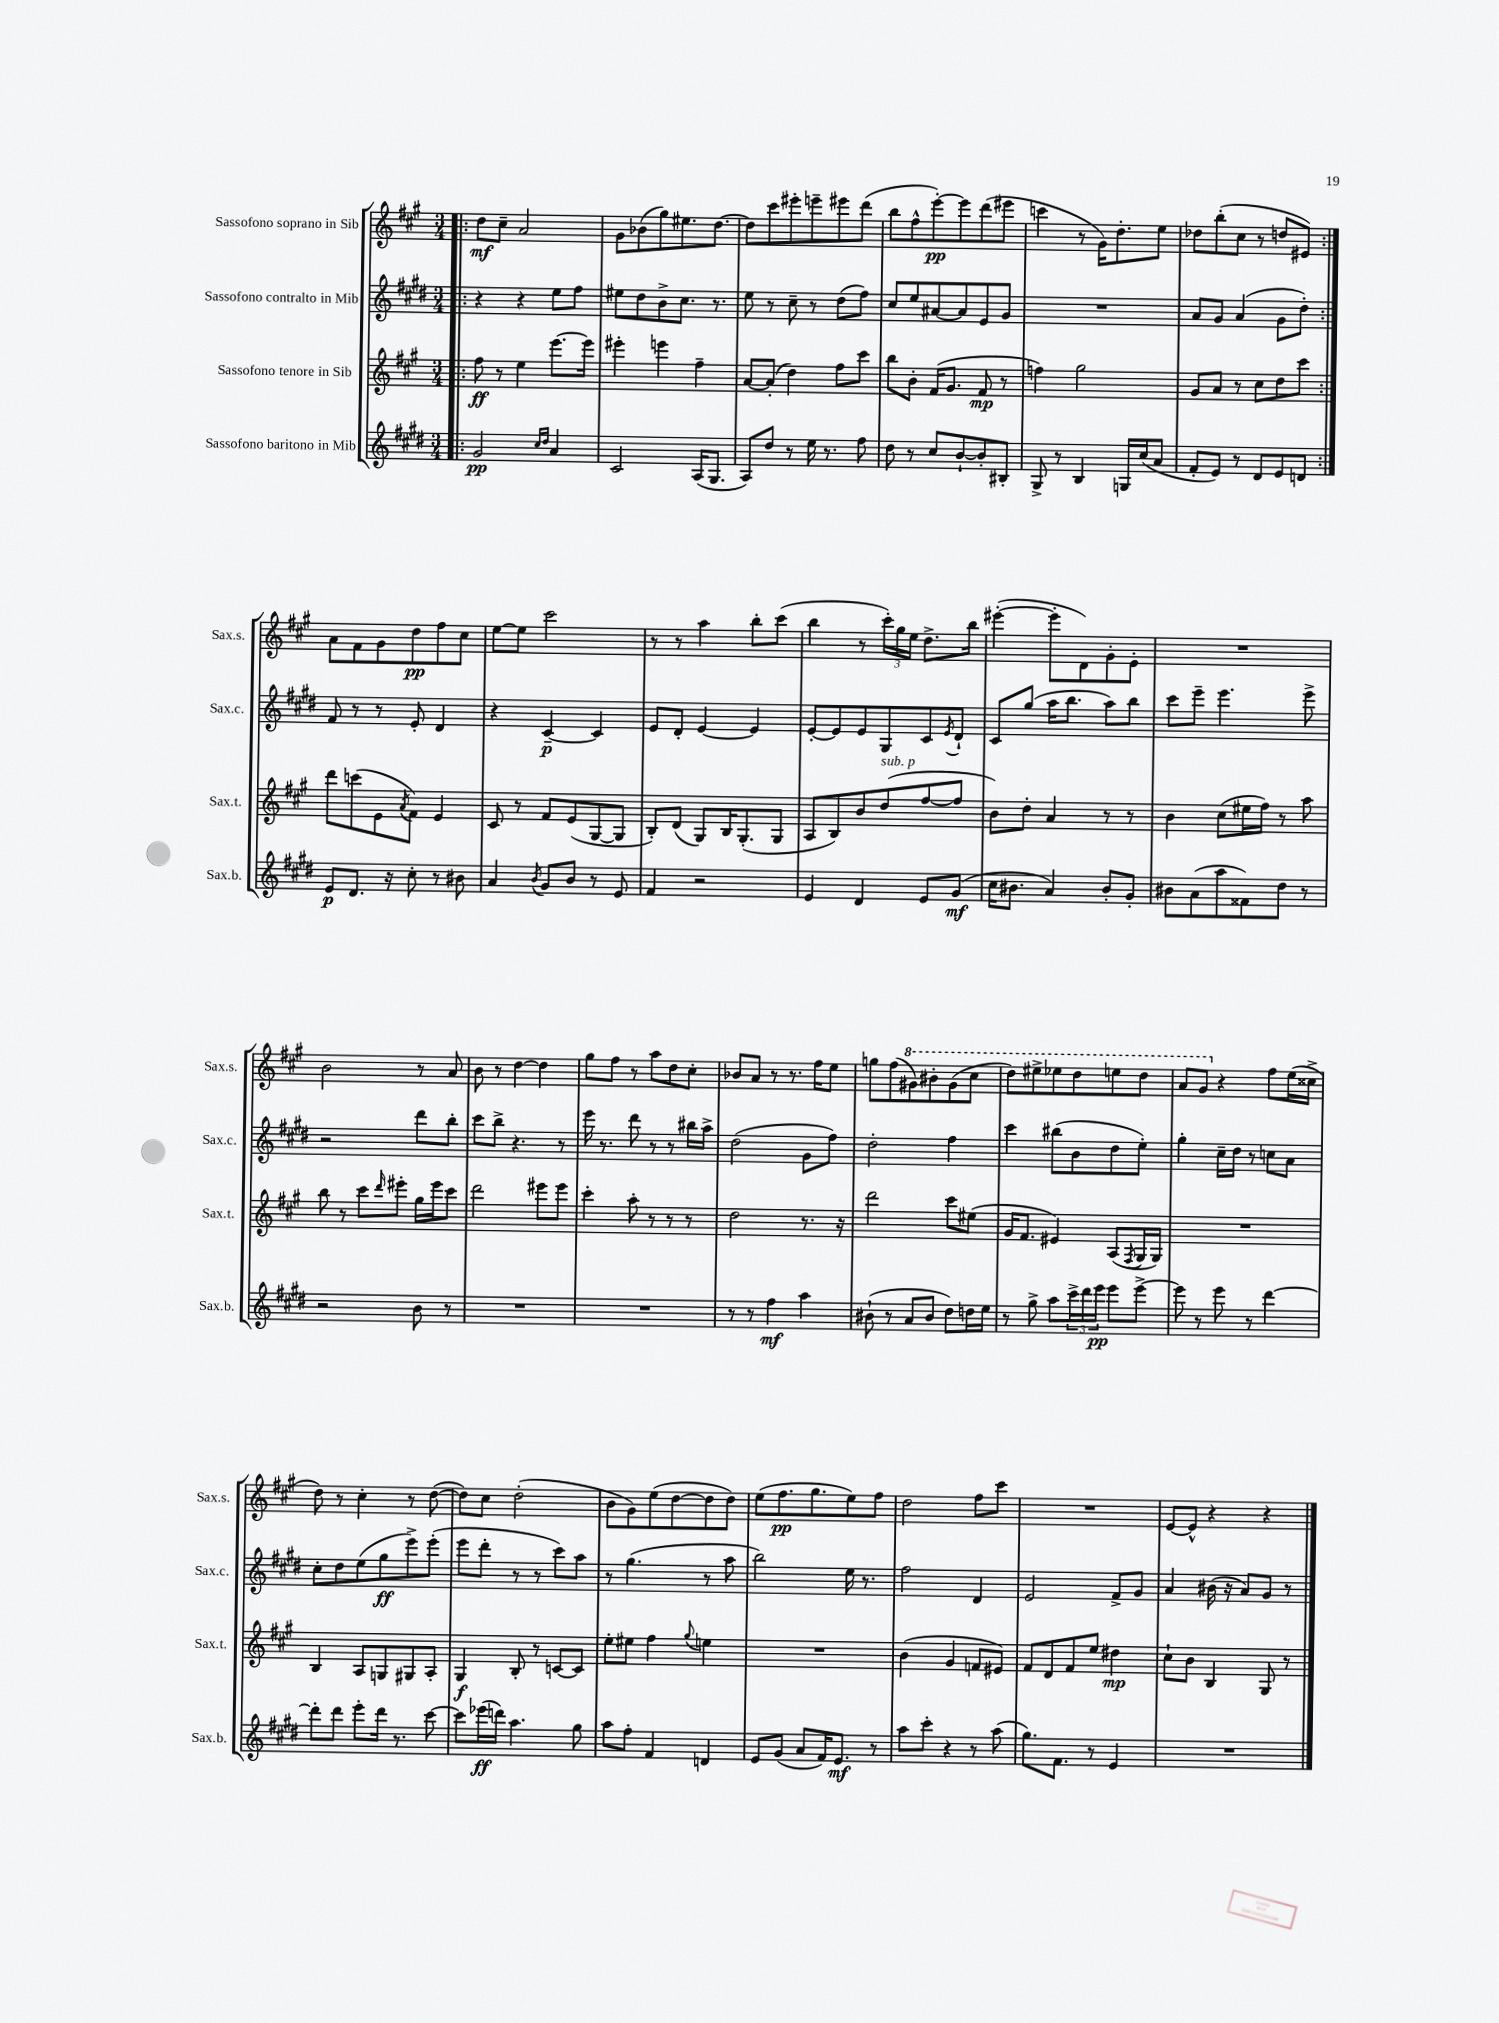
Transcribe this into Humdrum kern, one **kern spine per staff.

**kern	**kern	**kern	**kern
*staff4	*staff3	*staff2	*staff1
*clefG2	*clefG2	*clefG2	*clefG2
*k[f#c#g#d#]	*k[f#c#g#]	*k[f#c#g#d#]	*k[f#c#g#]
*M3/4	*M3/4	*M3/4	*M3/4
=!|:	=!|:	=!|:	=!|:
2g#/	8ff#\	4r	8dd\L
.	8r	.	8cc#~\J
.	4ee\	4r	2a/
16qqcc#/LL	.	.	.
16qqdd#/JJ	.	.	.
4a/	[8.eee\L	8ee\L	.
.	.	8ff#\J	.
.	16eee\]Jk	.	.
=	=	=	=
2c#/	4eee#'\	8ee#\L	8g#\L
.	.	8dd#\	(8b-\
.	4eee\	8b^\	8gg#\)
.	.	8.cc#\J	8.ee#\
(16A/LK	4ff#~\	.	.
8.G#/J	.	8.r	[8.dd\J
=	=	=	=
8A/L)	[8a/L	8ee\	8dd\]L
8dd#/J	(8a'/]J	8r	8ccc#\
8r	4dd\)	8cc#~\	8eee#'\
16ee\	.	8r	8eee~\
8.r	.	.	.
.	8ff#\L	(8dd#\L	8eee#\
8ff#\	8ccc#\J	8ff#\J)	(8ddd\J
=	=	=	=
8dd#\	8bb\L	8cc#/L	8bb\L
8r	8b'\J	8ee/	8ff#^^\
8cc#/L	(16f#/LK	[8a#/	[8eee'\)
.	8.g#/J	.	.
[8b`/	.	8a#/]	8eee\]
8b'/]	8f#/	8e/	(8ddd\
8B#'/J	8r	8g#/J	8eee#\J
=	=	=	=
8G#^/	4ff\)	2.r	4ccc\
8r	.	.	.
4B/	2gg#\	.	8r
.	.	.	16g#\LK)
.	.	.	8.dd'\
16G/LL	.	.	.
(16cc#/J	.	.	.
8a/J	.	.	8ee\J
=	=	=	=
8f#'/L	8g#/L	8a/L	8dd-\L
8e/J)	8a/J	8g#/J	(8bb'\
8r	8r	(4a/	8cc#\J
8d#/L	8cc#\L	.	8r
8e/	8dd\	8g#\L	8dd/L
8d/J	8ccc#\J	8dd#'\J)	8e#/J)
=:|!	=:|!	=:|!	=:|!
8e/L	8ddd\L	8f#/	8a\L
8.d#/J	(8ccc\	8r	8f#\
.	8e\	8r	8g#\
16r	.	.	.
.	8qa/	.	.
8cc#'\	8f#\J)	8e'/	8dd\
8r	4e/	4d#/	8ff#\
8b#\	.	.	8cc#\J
=	=	=	=
4a/	8c#/	4r	[8ee\L
.	8r	.	8ee\]J
8qb/	.	.	.
8g#/L	8f#/L	[4c#~/	2ccc#\
8b/J	(8e/	.	.
8r	[8G#/	4c#/]	.
8e/	8G#/]J	.	.
=	=	=	=
4f#/	8B'/L)	8e/L	8r
.	(8d/J	8d#'/J	8r
2r	8G#/L)	[4e/	4aa\
.	16B/K	.	.
.	(8.G#'/	.	.
.	.	4e/]	8bb'\L
.	8G#/J	.	(8ccc#\J
=	=	=	=
4e/	8A/L	[8e'/L	4bb\
.	8B/)	8e/]	.
4d#/	8b/	8e/	8r
.	(8dd/	8G#/	24ccc#'\LL)
.	.	.	24gg#\
.	.	.	24ee\JJ
8e/L	[8ff#/	8c#/	8.dd^\L
.	.	8qe/	.
(8g#/J	8ff#/]J	8d#`/J	.
.	.	.	16bb\Jk
=	=	=	=
16cc#\LK	8b\L)	8c#/L	([4eee#'\
8.b#\J	.	.	.
.	8dd'\J	(8gg#/J	.
4a/)	4a/	16aa\LK	8eee#'\]L
.	.	8.bb\J	.
.	.	.	8d\)
8b#'/L	8r	8aa\L)	8g#'\
8g#'/J	8r	8bb\J	8e'\J
=	=	=	=
8b#\L	4b\	8ccc#\L	2.r
(8a\	.	8eee~\J	.
8aa\	(8cc#\L	4.eee\	.
8f##\)	16ee#\L	.	.
.	16ff#\JJ)	.	.
8dd#\J	8r	.	.
8r	8aa\	8eee^\	.
=	=	=	=
2r	8bb\	2r	2b\
.	8r	.	.
.	8ccc#\L	.	.
.	16qqddd/	.	.
.	8eee#'\J	.	.
8b\	16gg#\LL	8ddd#\L	8r
.	16eee#\J	.	.
8r	8ccc#\J	8bb'\J	8a/
=	=	=	=
2.r	2ddd\	8ccc#\L	8b\
.	.	8bb^\J	8r
.	.	4.r	[4dd\
.	8eee#\L	.	4dd\]
.	8eee#\J	8r	.
=	=	=	=
2.r	4ccc#'\	16eee\	8gg#\L
.	.	8.r	.
.	.	.	8ff#\J
.	8aa'\	8ddd#\	8r
.	8r	8r	8aa\L
.	8r	8r	8dd\
.	8r	16bb#\LL	8cc#'\J
.	.	16aa^\JJ	.
=	=	=	=
8r	2dd\	(2dd#\	8b-/L
8r	.	.	8a/J
4ff#\	.	.	8r
.	.	.	8.r
4aa\	8.r	8g#\L	.
.	.	.	16ff#\LK
.	.	8ff#\J)	8ee\J
.	16r	.	.
=	=	=	=
(8b#`\	2ddd\	2dd#'\	8gg\L
8r	.	.	(8ff#\
8a/L	.	.	8gg#\)
8b#/J	.	.	8bb#'\
8dd#\L)	8ccc#\L	4ff#\	(8gg#\
16dd\L	(8ee#\J	.	8ccc#\J
16ee\JJ	.	.	.
=	=	=	=
8r	16g#/LK	4ccc#\	8ddd\L)
.	8.f#/J	.	.
8gg#^\	.	.	8eee#^\
8aa\L	4e#/)	(8bb#\L	8eee-\
24ccc#^\L	.	8b\	8ddd\
24ddd#\	.	.	.
24eee\JJ	.	.	.
8eee\L	(8A/L	8dd#\	8eee\
.	8qF#/	.	.
[8eee^\J	16G#/L	8ee'\J)	8ddd\J
.	16G#/JJ)	.	.
=	=	=	=
8eee\]	2.r	4gg#'\	8aa/L
8r	.	.	8gg#/J
8eee\	.	16cc#~\LL	4r
.	.	16dd#\JJ	.
8r	.	8r	.
[4ddd#\	.	8cc\L	8ff#\L
.	.	8a\J	(16ee\L
.	.	.	16cc##^\JJ
=	=	=	=
8ddd#'\]L	4B/	8cc#'\L	8dd\)
8ddd#\J	.	8dd#\	8r
8eee'\L	8A/L	(8ee\	4cc#'\
16ddd#\Jk	8G/	8gg#\	.
8.r	.	.	.
.	8G#/	8eee^\)	8r
[8ccc#\	8A'/J	(8eee'\J	([8dd\
=	=	=	=
8ccc#\]L	4G#/	8eee\L	8dd\]L)
(16eee-\L	.	8ddd#'\J	8cc#\J
16ddd\JJ)	.	.	.
4.aa\	8B'/	8r	(2dd'\
.	8r	8r	.
.	[8c/L	8ccc#\L)	.
8gg#\	8c/]J	8aa\J	.
=	=	=	=
8aa\L	8ee'\L	8r	8b\L
8ff#'\J	8ee#\J	(4.gg#\	8g#\)
4f#/	4ff#\	.	(8ee\
.	.	.	[8dd\
.	8qqgg#/	.	.
4d/	4ee\	8r	8dd\]
.	.	8aa\	8dd\J)
=	=	=	=
8e/L	2.r	2bb\)	(8ee\L
(8g#/J	.	.	8.ff#\
8a/L	.	.	.
.	.	.	8.gg#\
16f#/K)	.	.	.
8.e/J	.	.	.
.	.	16ee\	8ee\)
.	.	8.r	.
8r	.	.	8ff#\J
=	=	=	=
8aa\L	(4b\	2ff#\	2dd\
8ccc#'\J	.	.	.
4r	4g#/	.	.
8r	8f/L	4d#/	8ff#\L
(8aa\	8e#/J)	.	8ccc#\J
=	=	=	=
8.gg#\L)	8f#/L	2e/	2.r
.	8d/	.	.
8.f#\J	.	.	.
.	8f#/	.	.
8r	8ee/J	.	.
4e/	4dd#\	8f#^/L	.
.	.	8g#/J	.
=	=	=	=
2.r	8cc#`\L	4a/	[8e/L
.	8b\J	.	8e^^/]J
.	4B/	(16b#\	4r
.	.	16r	.
.	.	8a/L)	.
.	8G#/	8g#/J	4r
.	8r	8r	.
==	==	==	==
*-	*-	*-	*-
